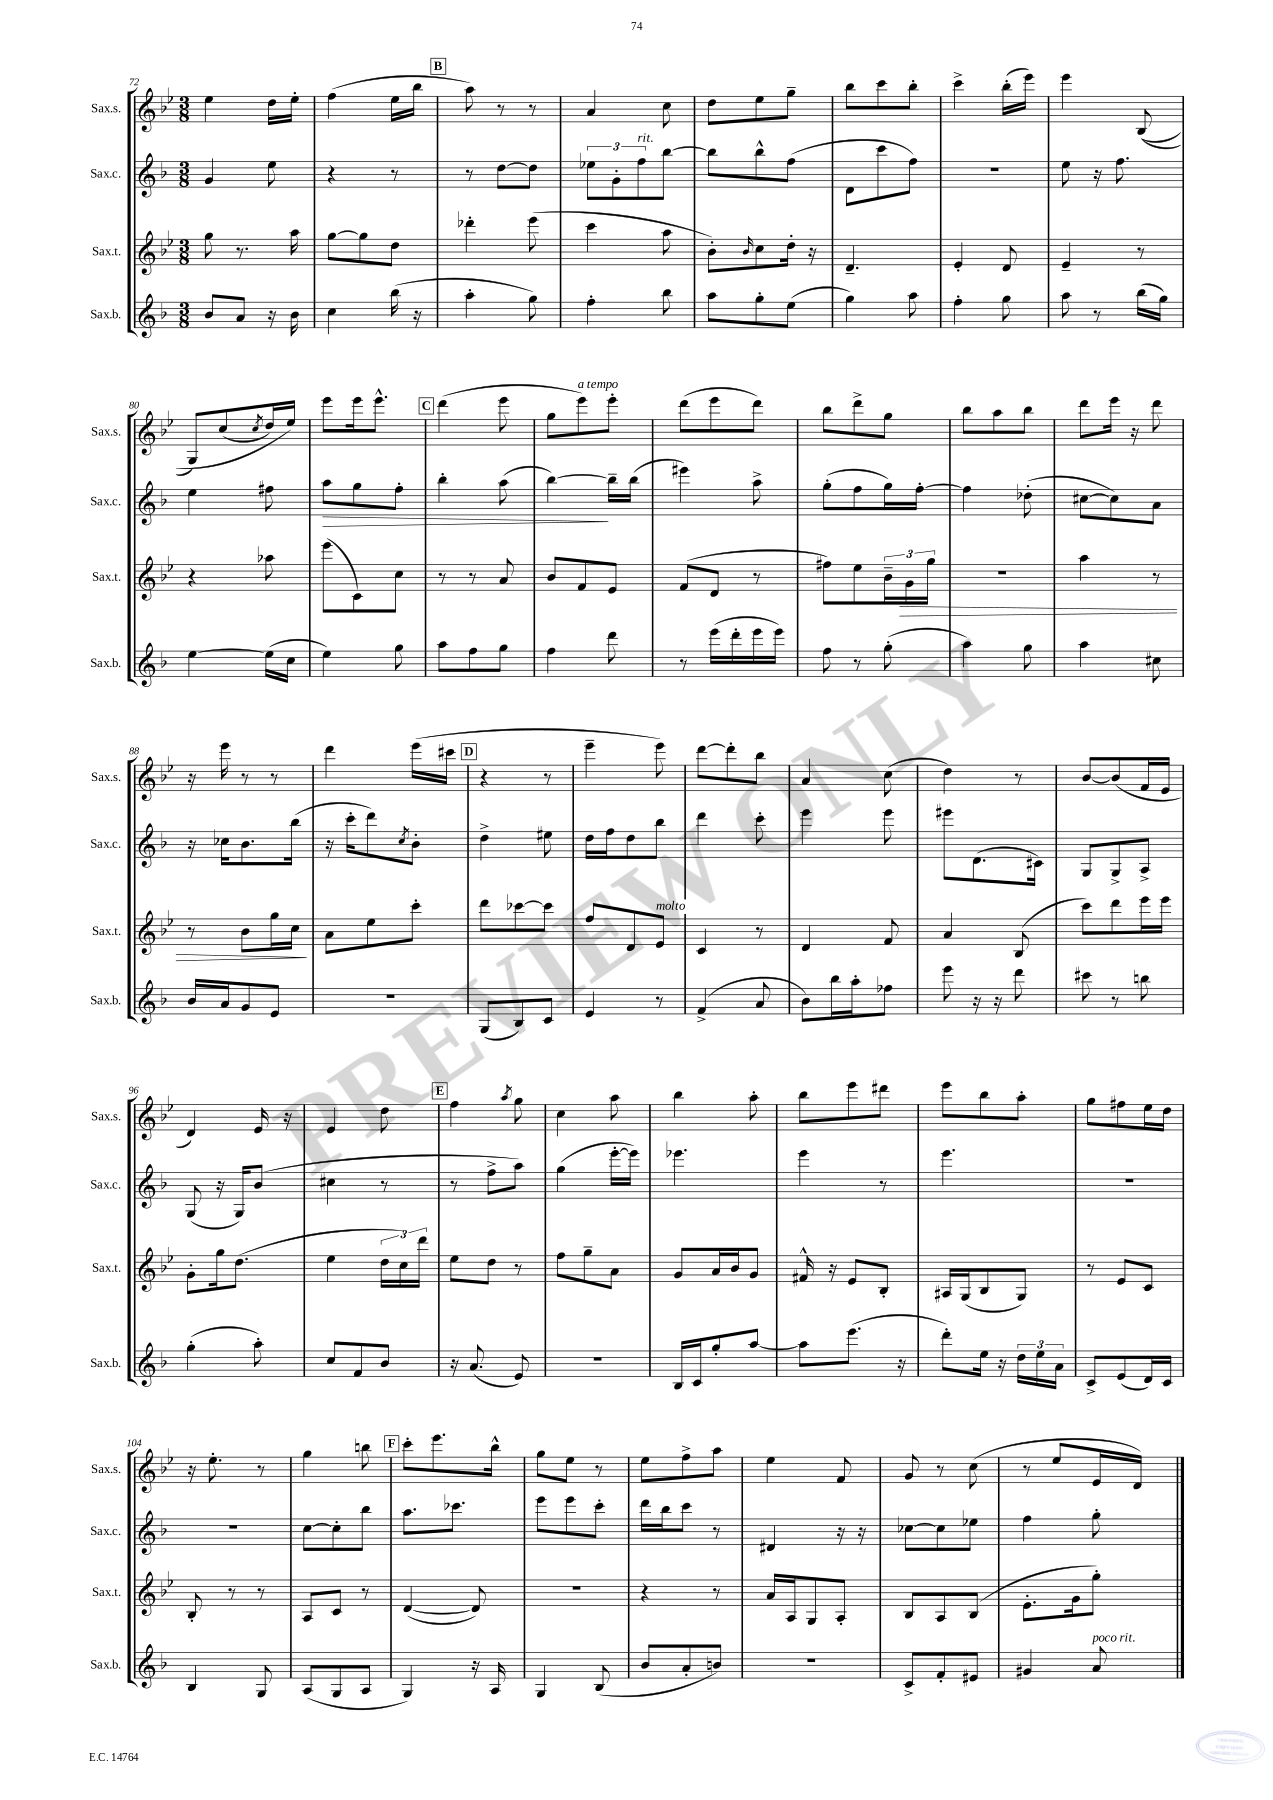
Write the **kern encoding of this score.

**kern	**kern	**dynam	**kern	**dynam	**kern
*part4	*part3	*part3	*part2	*part2	*part1
*staff4	*staff3	*staff3	*staff2	*staff2	*staff1
*I"Sax.b.	*I"Sax.t.	*	*I"Sax.c.	*	*I"Sax.s.
*I'Sax.b.	*I'Sax.t.	*	*I'Sax.c.	*	*I'Sax.s.
*clefG2	*clefG2	*	*clefG2	*	*clefG2
*k[b-]	*k[b-e-]	*	*k[b-]	*	*k[b-e-]
*M3/8	*M3/8	*	*M3/8	*	*M3/8
=72	=72	=72	=72	=72	=72
8b-/L	8gg\	.	4g/	.	4ee-\
8a/J	8.r	.	.	.	.
16r	.	.	8ee\	.	16dd\LL
16b-\	16aa\	.	.	.	16ee-'\JJ
=73	=73	=73	=73	=73	=73
4cc\	[8gg\L	.	4r	.	(4ff\
.	8gg\]	.	.	.	.
(16bb-\	8dd\J	.	8r	.	16ee-\LL
16r	.	.	.	.	16bb-\JJ
!!LO:REH:place=s1:t=B
=74	=74	=74	=74	=74	=74
4aa'\	4ddd-X'\	.	8r	.	8aa\)
.	.	.	[8dd\L	.	8r
8gg\)	(8eee-\	.	8dd\J]	.	8r
=75	=75	=75	=75	=75	=75
4ff'\	4ccc\	.	12ee-X\L	.	4a/
.	.	.	12g'\	.	.
!	!	!	!LO:TX:a:i:t=rit.	!	!
.	.	.	12ff\	.	.
8bb-\	8aa\	.	[8bb-\J	.	8cc\
=76	=76	=76	=76	=76	=76
8aa\L	8b-'\L)	.	8bb-\L]	.	8dd\L
.	16qqb-/	.	.	.	.
8gg'\	8cc\	.	8bb-^^\	.	8ee-\
(8ee\J	16dd'\Jk	.	(8ff\J	.	8gg~\J
.	16r	.	.	.	.
=77	=77	=77	=77	=77	=77
4gg\)	4.d~/	.	8d\L	.	8bb-\L
.	.	.	8ccc\	.	8ccc\
8aa\	.	.	8ff\J)	.	8bb-'\J
=78	=78	=78	=78	=78	=78
4ff'\	4e-'/	.	4.r	.	4ccc^\
8gg\	8d/	.	.	.	(16bb-'\LL
.	.	.	.	.	16eee-\JJ)
=79	=79	=79	=79	=79	=79
8aa\	4e-~/	.	8ee\	.	4eee-\
8r	.	.	16r	.	.
.	.	.	8.ff\	.	.
(16bb-\LL	8r	.	.	.	((8B-/
16gg\JJ)	.	.	.	.	.
!!LO:LB:g=z
=80	=80	=80	=80	=80	=80
[4ee\	4r	.	4ee\	.	8G/L)
.	.	.	.	.	(8cc/
.	.	.	.	.	8qcc/
(16ee\LL]	8aa-X\	.	8ff#X\	.	16dd/L)
16cc\JJ	.	.	.	.	16ee-/JJ)
=81	=81	=81	=81	=81	=81
!	!	!	!	!LO:HP:b	!
4ee\)	(8eee-\L	.	8aa\L	>	8eee-\L
.	8c\)	.	8gg\	.	16eee-\k
.	.	.	.	.	8.eee-^^\J
8gg\	8cc\J	.	8ff'\J	.	.
!!LO:REH:place=s1:t=C
=82	=82	=82	=82	=82	=82
8aa\L	8r	.	4bb-'\	.	(4ddd\
8ff\	8r	.	.	.	.
8gg\J	8a/	.	(8aa\	.	8eee-\
=83	=83	=83	=83	=83	=83
4ff\	8b-/L	.	[4bb-\)	.	8gg\L
!	!	!	!	!	!LO:TX:a:i:t=a tempo
.	8f/	.	.	.	8eee-\)
8ddd\	8e-/J	.	16bb-~\LL]	]	8eee-'\J
.	.	.	(16bb-\JJ	.	.
=84	=84	=84	=84	=84	=84
8r	(8f/L	.	4eee#X\)	.	(8ddd\L
(16eee\LL	8d/J	.	.	.	8eee-\
16ddd'\	.	.	.	.	.
16eee\	8r	.	8aa^\	.	8ddd\J)
16eee\JJ)	.	.	.	.	.
=85	=85	=85	=85	=85	=85
8ff\	8ff#X\L)	.	(8gg'\L	.	8bb-\L
8r	8ee-\	.	8ff\	.	8ddd^\
(8gg'\	24b-~\L	.	16gg\L)	.	8gg\J
!	!	!LO:HP:b	!	!	!
.	24g\	>	.	.	.
.	.	.	[16ff'\JJ	.	.
.	24gg\JJ	.	.	.	.
=86	=86	=86	=86	=86	=86
4aa\)	4.r	.	4ff\]	.	8bb-\L
.	.	.	.	.	8aa\
8gg\	.	.	(8dd-X'\	.	8bb-\J
=87	=87	=87	=87	=87	=87
4aa\	4aa\	.	[8cc#X\L	.	8ddd\L
.	.	.	8cc#\])	.	16eee-\Jk
.	.	.	.	.	16r
8cc#X\	8r	.	8a\J	.	8ddd\
!!LO:LB:g=z
=88	=88	=88	=88	=88	=88
16b-/LL	8r	.	16r	.	16r
16a/J	.	.	16cc-X\KL	.	16eee-\
8g/	8b-\L	.	8.b-\	.	8r
8e/J	16gg\L	.	.	.	8r
.	16cc\JJ	.	(16bb-\Jk	.	.
.	.	]	.	.	.
=89	=89	=89	=89	=89	=89
4.r	8a\L	.	16r	.	4ddd\
.	.	.	16ccc'\KL	.	.
.	8ee-\	.	8ddd\)	.	.
.	.	.	8qcc/	.	.
.	8ccc'\J	.	8b-'\J	.	(16eee-\LL
.	.	.	.	.	16ccc#X\JJ
!!LO:REH:place=s1:t=D
=90	=90	=90	=90	=90	=90
(8G/L	8ddd\L	.	4dd^\	.	4r
8B-/)	[8ccc-X\	.	.	.	.
8c/J	8ccc-\J]	.	8ee#X\	.	8r
=91	=91	=91	=91	=91	=91
4e/	8ff/L	.	16dd\LL	.	4eee-~\
.	.	.	16ff\J	.	.
.	8d/	.	8dd\	.	.
!	!LO:TX:a:i:t=molto	!	!	!	!
8r	8e-/J	.	8bb-\J	.	8eee-\)
=92	=92	=92	=92	=92	=92
(4f^/	4c/	.	4ddd\	.	[8ddd\L
.	.	.	.	.	8ddd'\]
8a/	8r	.	8ccc'\	.	8bb-\J
=93	=93	=93	=93	=93	=93
8b-\L)	4d/	.	4eee\	.	4a/
16bb-\L	.	.	.	.	.
16aa'\J	.	.	.	.	.
8ff-X\J	8f/	.	8eee\	.	(8cc\
=94	=94	=94	=94	=94	=94
8eee\	4a/	.	8eee#X\L	.	4dd\)
16r	.	.	(8.d\	.	.
16r	.	.	.	.	.
8ddd\	(8B-/	.	.	.	8r
.	.	.	16c#X\Jk)	.	.
=95	=95	=95	=95	=95	=95
8ccc#X\	8ccc\L)	.	8G/L	.	[8b-/L
8r	8ddd\	.	8G^/	.	(8b-/]
8bbn\	16eee-\L	.	8A^/J	.	16f/L
.	16eee-\JJ	.	.	.	16e-/JJ
!!LO:LB:g=z
=96	=96	=96	=96	=96	=96
(4gg'\	8g'\L	.	(8G/	.	4d/)
.	16gg\k	.	16r	.	.
.	(8.dd\J	.	16G/KL)	.	.
8aa'\)	.	.	(8b-/J	.	16e-/
.	.	.	.	.	16r
=97	=97	=97	=97	=97	=97
8cc/L	4ee-\	.	4cc#X\	.	4e-/
8f/	.	.	.	.	.
8b-/J	24dd\LL	.	8r	.	8dd\
.	24cc\)	.	.	.	.
.	24ddd\JJ	.	.	.	.
!!LO:REH:place=s1:t=E
=98	=98	=98	=98	=98	=98
16r	8ee-\L	.	8r	.	4ff\
(8.a/	.	.	.	.	.
.	8dd\J	.	8ff^\L	.	.
.	.	.	.	.	8qaa/
8e/)	8r	.	8aa\J)	.	8gg\
=99	=99	=99	=99	=99	=99
4.r	8ff\L	.	(4gg\	.	4cc\
.	8gg~\	.	.	.	.
.	8a\J	.	[16eee'\LL	.	8aa\
.	.	.	16eee\JJ])	.	.
=100	=100	=100	=100	=100	=100
16B-/LL	8g/L	.	4.eee-X\	.	4bb-\
16c/J	.	.	.	.	.
8gg'/	16a/L	.	.	.	.
.	16b-/J	.	.	.	.
[8aa/J	8g/J	.	.	.	8aa'\
=101	=101	=101	=101	=101	=101
8aa\L]	16f#X^^/	.	4eee\	.	8bb-\L
.	16r	.	.	.	.
(8.eee\J	8e-/L	.	.	.	8eee-\
.	8B-'/J	.	8r	.	8ddd#X\J
16r	.	.	.	.	.
=102	=102	=102	=102	=102	=102
8ddd'\L)	16A#X/LL	.	4.eee\	.	8eee-\L
.	(16G/J	.	.	.	.
16ee\Jk	8B-/	.	.	.	8bb-\
16r	.	.	.	.	.
24dd\LL	8G/J)	.	.	.	8aa'\J
24ee\	.	.	.	.	.
24a\JJ	.	.	.	.	.
=103	=103	=103	=103	=103	=103
8c^/L	8r	.	4.r	.	8gg\L
(8e/	8e-/L	.	.	.	8ff#X\
16d/L)	8c/J	.	.	.	16ee-\L
16c/JJ	.	.	.	.	16dd\JJ
!!LO:LB:g=z
=104	=104	=104	=104	=104	=104
4B-/	8B-'/	.	4.r	.	16r
.	.	.	.	.	8.ee-'\
.	8r	.	.	.	.
8G/	8r	.	.	.	8r
=105	=105	=105	=105	=105	=105
(8A/L	8A/L	.	[8cc\L	.	4gg\
8G/	8c/J	.	8cc'\]	.	.
8A/J	8r	.	8bb-\J	.	8bbn\
!!LO:REH:place=s1:t=F
=106	=106	=106	=106	=106	=106
4G/)	([4d/	.	8.aa\L	.	8ccc'\L
.	.	.	.	.	8.eee-\
.	.	.	8.ccc-X\J	.	.
16r	8d/])	.	.	.	.
16A/	.	.	.	.	16bb-^^\Jk
=107	=107	=107	=107	=107	=107
4G/	4.r	.	8eee\L	.	8gg\L
.	.	.	8eee\	.	8ee-\J
(8B-/	.	.	8ccc'\J	.	8r
=108	=108	=108	=108	=108	=108
8b-/L	4r	.	16ddd\LL	.	8ee-\L
.	.	.	16bb-\J	.	.
8a'/	.	.	8ccc\J	.	8ff^\
8bn/J)	8r	.	8r	.	8aa\J
=109	=109	=109	=109	=109	=109
4.r	16a/LL	.	4d#X/	.	4ee-\
.	16A/J	.	.	.	.
.	8G/	.	.	.	.
.	8A'/J	.	16r	.	8f/
.	.	.	16r	.	.
=110	=110	=110	=110	=110	=110
8c^/L	8B-/L	.	[8cc-X\L	.	8g/
8f'/	8A/	.	8cc-\]	.	8r
8e#X/J	(8B-/J	.	8ee-X\J	.	(8cc\
=111	=111	=111	=111	=111	=111
4g#X/	8.e-'\L	.	4ff\	.	8r
.	.	.	.	.	8ee-/L
.	16g\k	.	.	.	.
!LO:TX:a:i:t=poco rit.	!	!	!	!	!
8a/	8gg'\J)	.	8gg'\	.	16e-/L
.	.	.	.	.	16d/JJ)
==	==	==	==	==	==
*-	*-	*-	*-	*-	*-
